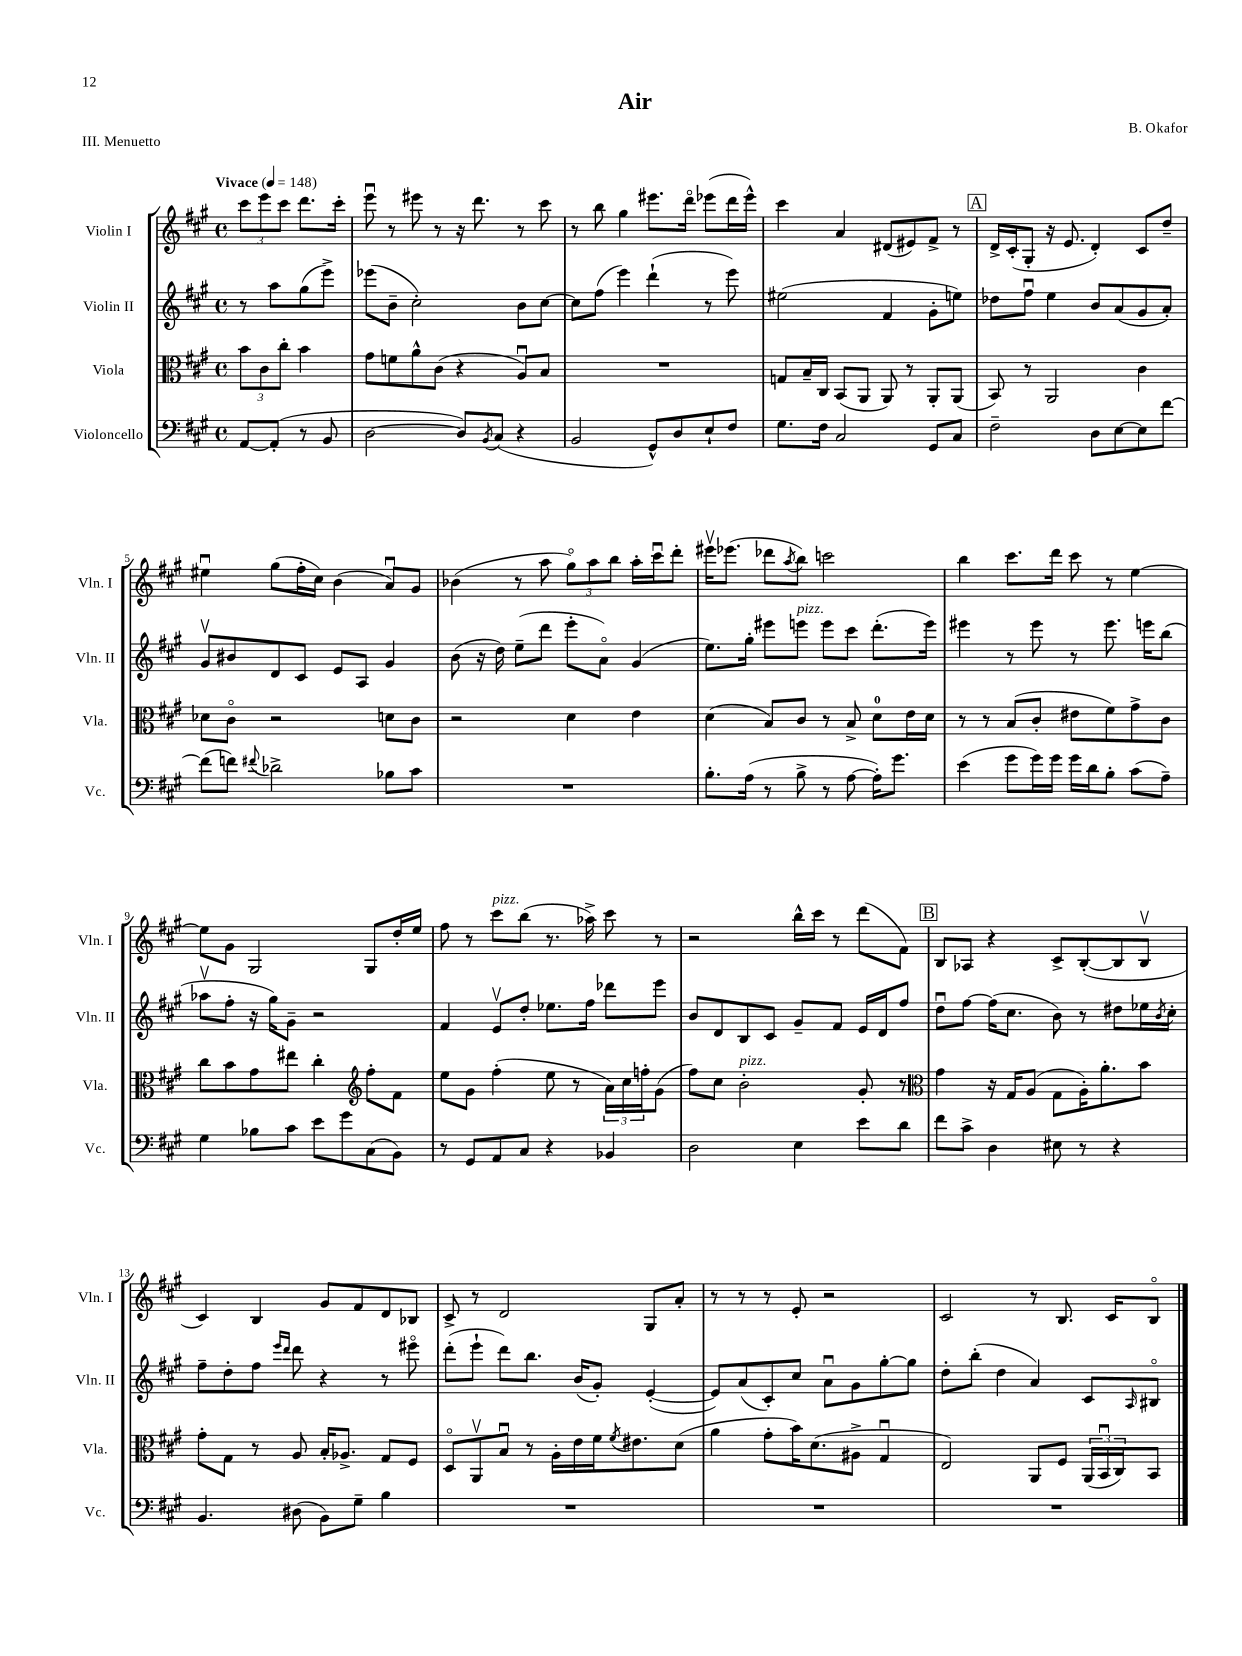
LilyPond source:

\header { title = "Air" composer = "B. Okafor" piece = "III. Menuetto" }
<<
\new StaffGroup <<
\new Staff = "s0" \with { instrumentName = "Violin I" shortInstrumentName = "Vln. I" } {
    \clef treble \key a \major \defaultTimeSignature \time 4/4 \partial 2 \tempo "Vivace" 4 = 148
    \tuplet 3/2 { cis'''8 e'''8 cis'''8 } d'''8. cis'''16-. |
    e'''8\downbow r8 eis'''8 r8 r16 d'''8. r8 cis'''8 |
    r8 b''8 gis''4 eis'''8. d'''16\flageolet ees'''8( d'''16 ees'''16-^) |
    cis'''4 a'4 dis'8( eis'8) fis'8-> r8 |
    \mark \markup { \box "A" } d'16-> cis'16-.( gis8-. r16 e'8. d'4-.) cis'8 d''8-- |
    eis''4\downbow gis''8( fis''16-. cis''16) b'4( a'8\downbow) gis'8 |
    bes'4( r8 a''8 \tuplet 3/2 { gis''8\flageolet) a''8 b''8 } a''16-. cis'''16\downbow d'''8-. |
    eis'''16\upbow ees'''8.( des'''8 \acciaccatura { a''8 } b''8) c'''2 |
    b''4 cis'''8. d'''16 cis'''8 r8 e''4~ |
    e''8 gis'8 gis2 gis8 d''16-. e''16 |
    fis''8 r8 cis'''8^\markup { \italic "pizz." } b''8( r8. aes''16->) cis'''8 r8 |
    r2 b''16-^ cis'''16 r8 d'''8( fis'8) |
    \mark \markup { \box "B" } b8 aes8 r4 cis'8-> b8~-.( b8 b8\upbow |
    cis'4) b4 gis'8 fis'8 d'8 bes8 |
    cis'8-> r8 d'2 gis8 a'8-. |
    r8 r8 r8 e'8-. r2 |
    cis'2 r8 b8. cis'16 b8\flageolet \bar "|." |
}
\new Staff = "s1" \with { instrumentName = "Violin II" shortInstrumentName = "Vln. II" } {
    \clef treble \key a \major \defaultTimeSignature \time 4/4 \partial 2
    r8 a''8 gis''8( e'''8->) |
    ees'''8( b'8-- cis''2-.) b'8 cis''8~ |
    cis''8 fis''8( e'''4) d'''4-!( r8 e'''8) |
    eis''2( fis'4 gis'8-. e''8) |
    \mark \markup { \box "A" } des''8 fis''8\downbow e''4 b'8 a'8( gis'8 a'8-.) |
    gis'8\upbow bis'8 d'8 cis'8 e'8 a8 gis'4 |
    b'8( r16 d''16) e''8--( d'''8 e'''8-. a'8\flageolet) gis'4( |
    e''8.) gis''16-. eis'''8 e'''8^\markup { \italic "pizz." } e'''8 cis'''8 d'''8.-.( e'''16) |
    eis'''4 r8 eis'''8 r8 eis'''8. e'''16 b''8( |
    aes''8\upbow fis''8-. r16 gis''16) gis'8-- r2 |
    fis'4 e'8\upbow d''8-. ees''8. fis''16 des'''8 e'''8 |
    b'8 d'8 b8 cis'8 gis'8-- fis'8 e'16 d'16 fis''8 |
    \mark \markup { \box "B" } d''8\downbow fis''8~ fis''16( cis''8. b'8) r8 dis''8 ees''16 \acciaccatura { b'8 } cis''16-. |
    fis''8-- d''8-. fis''8 \grace { e'''16 d'''16 } d'''8 r4 r8 eis'''8\flageolet |
    d'''8-.( e'''8-! d'''8) b''8. b'16( gis'8-.) e'4~-.( |
    e'8) a'8( cis'8-.) cis''8 a'8\downbow gis'8 gis''8~-. gis''8 |
    d''8-. b''8-.( d''4 a'4) cis'8 \grace { a16 } bis8\flageolet \bar "|." |
}
\new Staff = "s2" \with { instrumentName = "Viola" shortInstrumentName = "Vla." } {
    \clef alto \key a \major \defaultTimeSignature \time 4/4 \partial 2
    \tuplet 3/2 { b'8 cis'8 cis''8-. } b'4 |
    gis'8 f'8 a'8-^ cis'8( r4 a8\downbow) b8 |
    R1 |
    g8 b16-- cis16 b,8( a,8 a,8) r8 a,8-. a,8( |
    \mark \markup { \box "A" } b,8) r8 a,2 cis'4 |
    des'8 cis'8\flageolet r2 d'8 cis'8 |
    r2 d'4 e'4 |
    d'4( b8) cis'8 r8 b8-> d'8-0 e'16 d'16 |
    r8 r8 b8( cis'8-. eis'8 fis'8) gis'8-> cis'8 |
    cis''8 b'8 gis'8 eis''8 cis''4-. \clef treble fis''8-. fis'8 |
    e''8 gis'8 fis''4-.( e''8 r8 \tuplet 3/2 { a'16) cis''16 f''16-. } gis'8( |
    fis''8) cis''8 b'2-.^\markup { \italic "pizz." } gis'8-. r8 |
    \mark \markup { \box "B" } \clef alto gis'4 r16 gis16 a8( gis8 a16-.) a'8.-. b'8 |
    gis'8-. gis8 r8 a8 b16-. aes8.-> gis8 fis8 |
    d8\flageolet a,8\upbow b8\downbow r8 a16-. e'16 fis'16 \acciaccatura { fis'8 } eis'8. d'8( |
    a'4 gis'8-. b'16) d'8.( ais8-> gis4\downbow |
    e2) a,8 fis8 \tuplet 3/2 { a,16( b,16\downbow cis16) } b,8 \bar "|." |
}
\new Staff = "s3" \with { instrumentName = "Violoncello" shortInstrumentName = "Vc." } {
    \clef bass \key a \major \defaultTimeSignature \time 4/4 \partial 2
    a,8~ a,8-.( r8 b,8 |
    d2~ d8) \acciaccatura { b,8 } cis8( r4 |
    b,2 gis,8-^) d8 e8-! fis8 |
    gis8. fis16 cis2 gis,8 cis8 |
    \mark \markup { \box "A" } fis2-- d8 e8~ e8 fis'8~ |
    fis'8( f'8) \appoggiatura { fis'8 } des'2-> bes8 cis'8 |
    R1 |
    b8.-. a16( r8 b8-> r8 a8~ a16-.) gis'8. |
    e'4( gis'8 gis'16) gis'16 gis'16 d'16 b8-. cis'8( a8--) |
    gis4 bes8 cis'8 e'8 gis'8 cis8( b,8) |
    r8 gis,8 a,8 cis8 r4 bes,4 |
    d2 e4 e'8 d'8 |
    \mark \markup { \box "B" } fis'8 cis'8-> d4 eis8 r8 r4 |
    b,4. dis8( b,8) gis8-- b4 |
    R1 |
    R1 |
    R1 \bar "|." |
}
>>
>>
